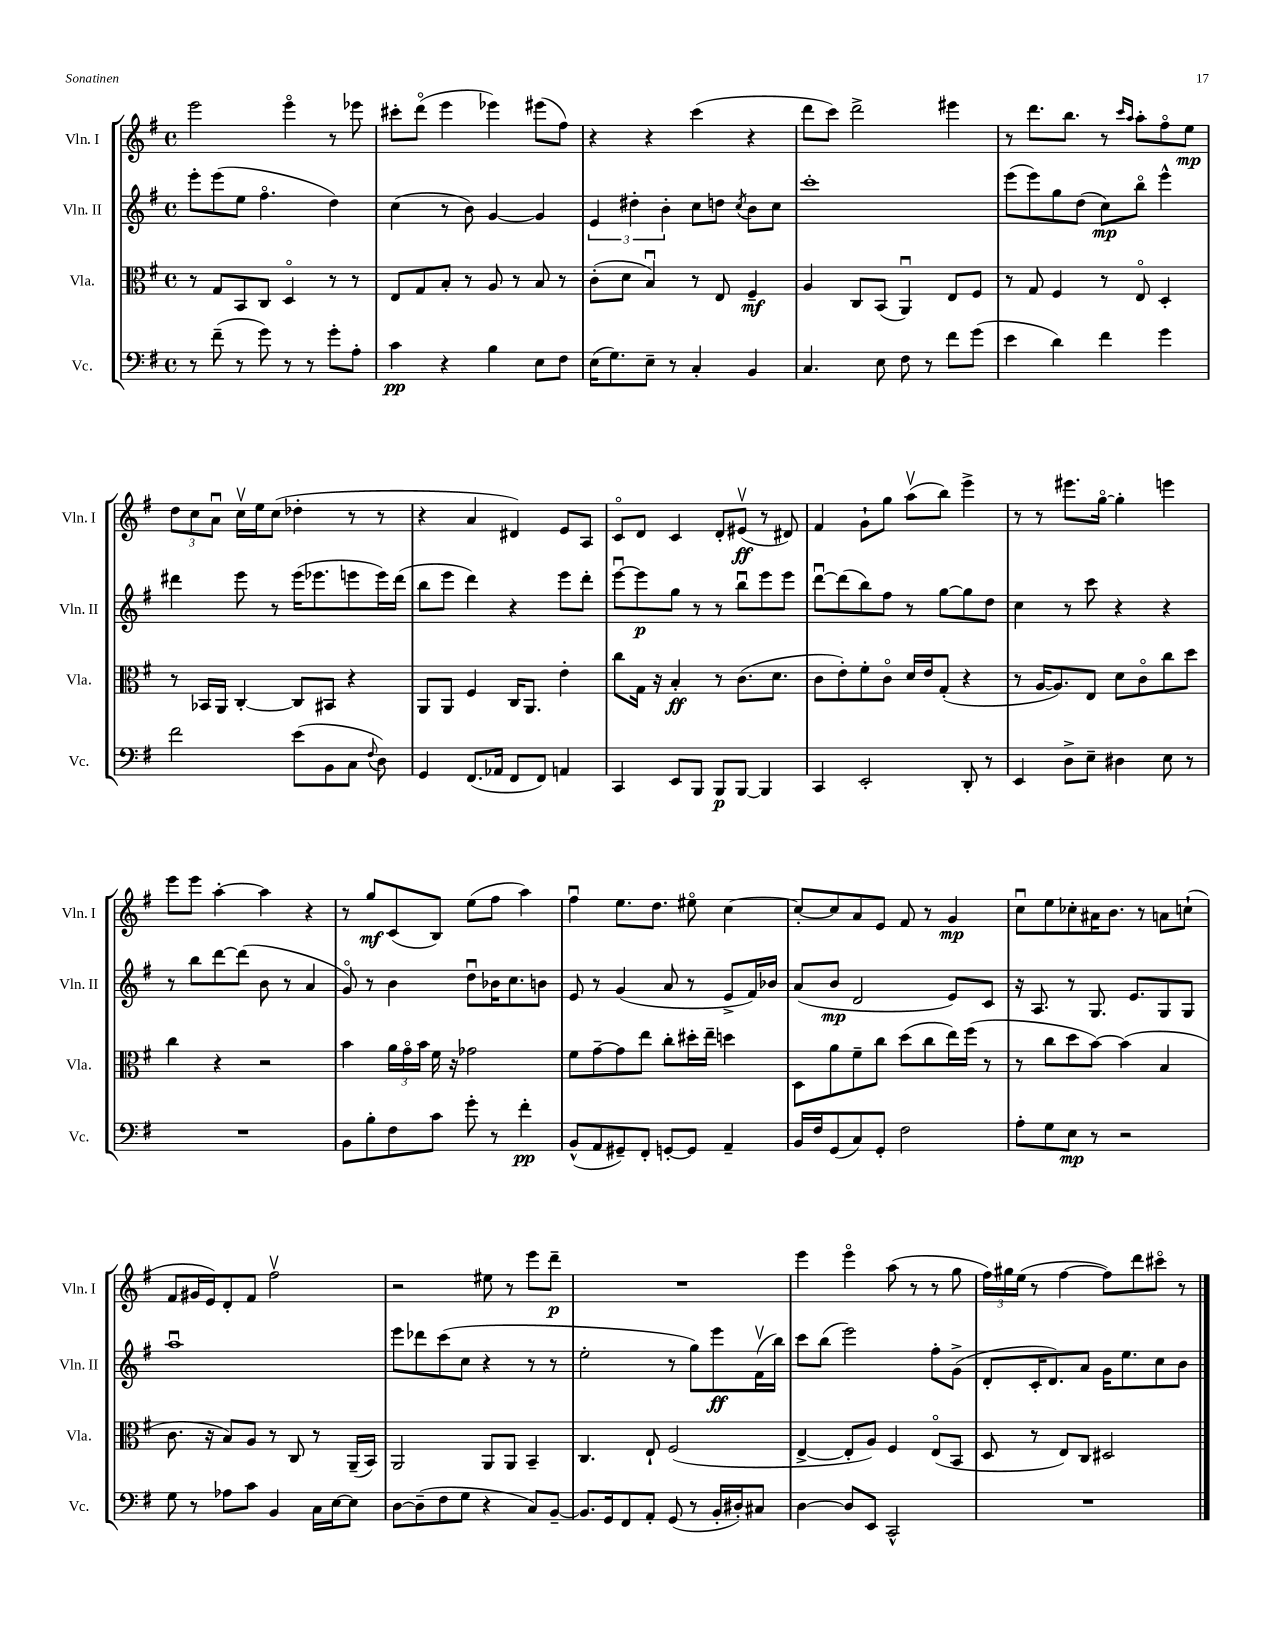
<<
\new StaffGroup <<
\new Staff = "s0" \with { instrumentName = "Vln. I" shortInstrumentName = "Vln. I" } {
    \clef treble \key g \major \defaultTimeSignature \time 4/4
    \autoBeamOff e'''2 e'''4\flageolet r8 ees'''8 |
    cis'''8[-. d'''8]\flageolet( e'''4 ees'''4) eis'''8[( fis''8]) |
    r4 r4 c'''4( r4 |
    d'''8[ c'''8]) d'''2-> eis'''4 |
    r8 d'''8.[ b''8.] r8 \grace { c'''16[ a''16] } a''8[-. fis''8\flageolet e''8]\mp |
    \tuplet 3/2 { d''8[ c''8 a'8]\downbow } c''16[\upbow e''16 c''8]( des''4-. r8 r8 |
    r4 a'4 dis'4) e'8[ a8] |
    c'8[\flageolet d'8] c'4 d'8[-. eis'8]\upbow\ff( r8 dis'8) |
    fis'4 g'8[-! g''8] a''8[\upbow( b''8]) e'''4-> |
    r8 r8 eis'''8.[ g''16]~\flageolet g''4-. e'''4 |
    e'''8[ e'''8] a''4~-. a''4 r4 |
    r8 g''8[\mf c'8( b8]) e''8[( fis''8] a''4) |
    fis''4\downbow e''8.[ d''8.] eis''8\flageolet c''4~ |
    c''8[~-. c''8 a'8 e'8] fis'8 r8 g'4\mp |
    c''8[\downbow e''8 ces''8-. ais'16 b'8.] r8 a'8[ c''8]-!( |
    fis'8[ gis'16 e'16) d'8-. fis'8] fis''2\upbow |
    r2 eis''8 r8 e'''8[ d'''8]--\p |
    R1 |
    e'''4 e'''4\flageolet a''8( r8 r8 g''8 |
    \tuplet 3/2 { fis''16[) gis''16 e''16]( } r8 fis''4~ fis''8[) d'''8 cis'''8]\flageolet r8 \bar "|." |
}
\new Staff = "s1" \with { instrumentName = "Vln. II" shortInstrumentName = "Vln. II" } {
    \clef treble \key g \major \defaultTimeSignature \time 4/4
    \autoBeamOff e'''8[-. e'''8( e''8] fis''4.\flageolet d''4) |
    c''4( r8 b'8) g'4~ g'4 |
    \tuplet 3/2 { e'4 dis''4-. b'4-. } c''8[ d''8] \acciaccatura { c''8 } b'8[ c''8] |
    c'''1-. |
    e'''8[( e'''8) g''8 d''8]( c''8[\mp) b''8]\flageolet e'''4-^ |
    dis'''4 e'''8 r8 e'''16[( ees'''8. e'''8 e'''16) dis'''16]( |
    b''8[ e'''8] d'''4) r4 e'''8[ d'''8]-. |
    e'''8[~\downbow e'''8\p g''8] r8 r8 b''8[\downbow e'''8 e'''8] |
    d'''8[~\downbow d'''8( b''8) fis''8] r8 g''8[~ g''8 d''8] |
    c''4 r8 c'''8 r4 r4 |
    r8 b''8[ d'''8~ d'''8]( b'8 r8 a'4 |
    g'8\flageolet) r8 b'4 d''8[\downbow bes'16 c''8. b'8] |
    e'8 r8 g'4( a'8 r8 e'8[-> fis'16) bes'16] |
    a'8[( b'8]\mp d'2 e'8[) c'8] |
    r16 a8. r8 g8. e'8.[ g8 g8] |
    a''1\downbow |
    e'''8[ des'''8 c'''8( c''8] r4 r8 r8 |
    e''2-. r8 g''8[) e'''8\ff fis'16\upbow( b''16]) |
    c'''8[ b''8]( e'''2) fis''8[-. g'8]->( |
    d'8[-. c'16-. d'8.) a'8] g'16[ e''8. c''8 b'8] \bar "|." |
}
\new Staff = "s2" \with { instrumentName = "Vla." shortInstrumentName = "Vla." } {
    \clef alto \key g \major \defaultTimeSignature \time 4/4
    \autoBeamOff r8 g8[ b,8 c8] d4\flageolet r8 r8 |
    e8[ g8 b8]-. r8 a8 r8 b8 r8 |
    c'8[-.( d'8] b4\downbow) r8 e8 fis4--\mf |
    a4 c8[ b,8]( a,4\downbow) e8[ fis8] |
    r8 g8 fis4 r8 e8\flageolet d4-. |
    r8 bes,16[ a,16] c4~-. c8[ bis,8] r4 |
    a,8[ a,8] fis4 c16[ a,8.] e'4-. |
    c''8[ g16] r16 b4-.\ff r8 c'8.[( d'8.] |
    c'8[ e'8-.) fis'8-. c'8]\flageolet d'16[ e'16 g8]-.( r4 |
    r8 a16[~ a8.) e8] d'8[ c'8\flageolet c''8 d''8] |
    c''4 r4 r2 |
    b'4 \tuplet 3/2 { a'16[ g'16\flageolet b'16] } fis'16 r16 ges'2 |
    fis'8[ g'8~-- g'8 e''8] c''8[-. dis''16-. e''16]-- d''4 |
    d8[ a'8 fis'8-- c''8] d''8[( c''8 e''16) fis''16]( r8 |
    r8 c''8[ d''8 b'8]~) b'4( b4 |
    c'8. r16 b8[) a8] r8 c8 r8 a,16[--( b,16]) |
    a,2 a,8[ a,8] b,4-- |
    c4. e8-! fis2( |
    e4~-> e8[-. a8]) fis4 e8[\flageolet( b,8] |
    d8 r8 e8[) c8] dis2 \bar "|." |
}
\new Staff = "s3" \with { instrumentName = "Vc." shortInstrumentName = "Vc." } {
    \clef bass \key g \major \defaultTimeSignature \time 4/4
    \autoBeamOff r8 fis'8--( r8 g'8) r8 r8 g'8[-. a8]-. |
    c'4\pp r4 b4 e8[ fis8] |
    e16[( g8.) e8]-- r8 c4-. b,4 |
    c4. e8 fis8 r8 fis'8[ g'8]( |
    e'4 d'4) fis'4 g'4 |
    fis'2 e'8[( b,8 c8] \appoggiatura { fis8 } d8) |
    g,4 fis,8.[( aes,16] fis,8[ fis,8]) a,4 |
    c,4 e,8[ b,,8] b,,8[\p b,,8]~ b,,4 |
    c,4 e,2-. d,8-. r8 |
    e,4 d8[-> e8]-- dis4 e8 r8 |
    R1 |
    b,8[ b8-. fis8 c'8] g'8-. r8 fis'4-.\pp |
    b,8[-^( a,8 gis,8--) fis,8]-. g,8[~-. g,8] a,4-- |
    b,16[ fis16 g,8( c8) g,8]-. fis2 |
    a8[-. g8 e8]\mp r8 r2 |
    g8 r8 aes8[ c'8] b,4 c16[ e16~ e8] |
    d8[~ d8--( fis8 g8] r4 c8[) b,8]~-- |
    b,8.[ g,16 fis,8 a,8]-. g,8( r8 b,16[-. dis16-.) cis8] |
    d4~ d8[ e,8] c,2-^ |
    R1 \bar "|." |
}
>>
>>
\layout { \context { \Score \remove "Bar_number_engraver" } }
